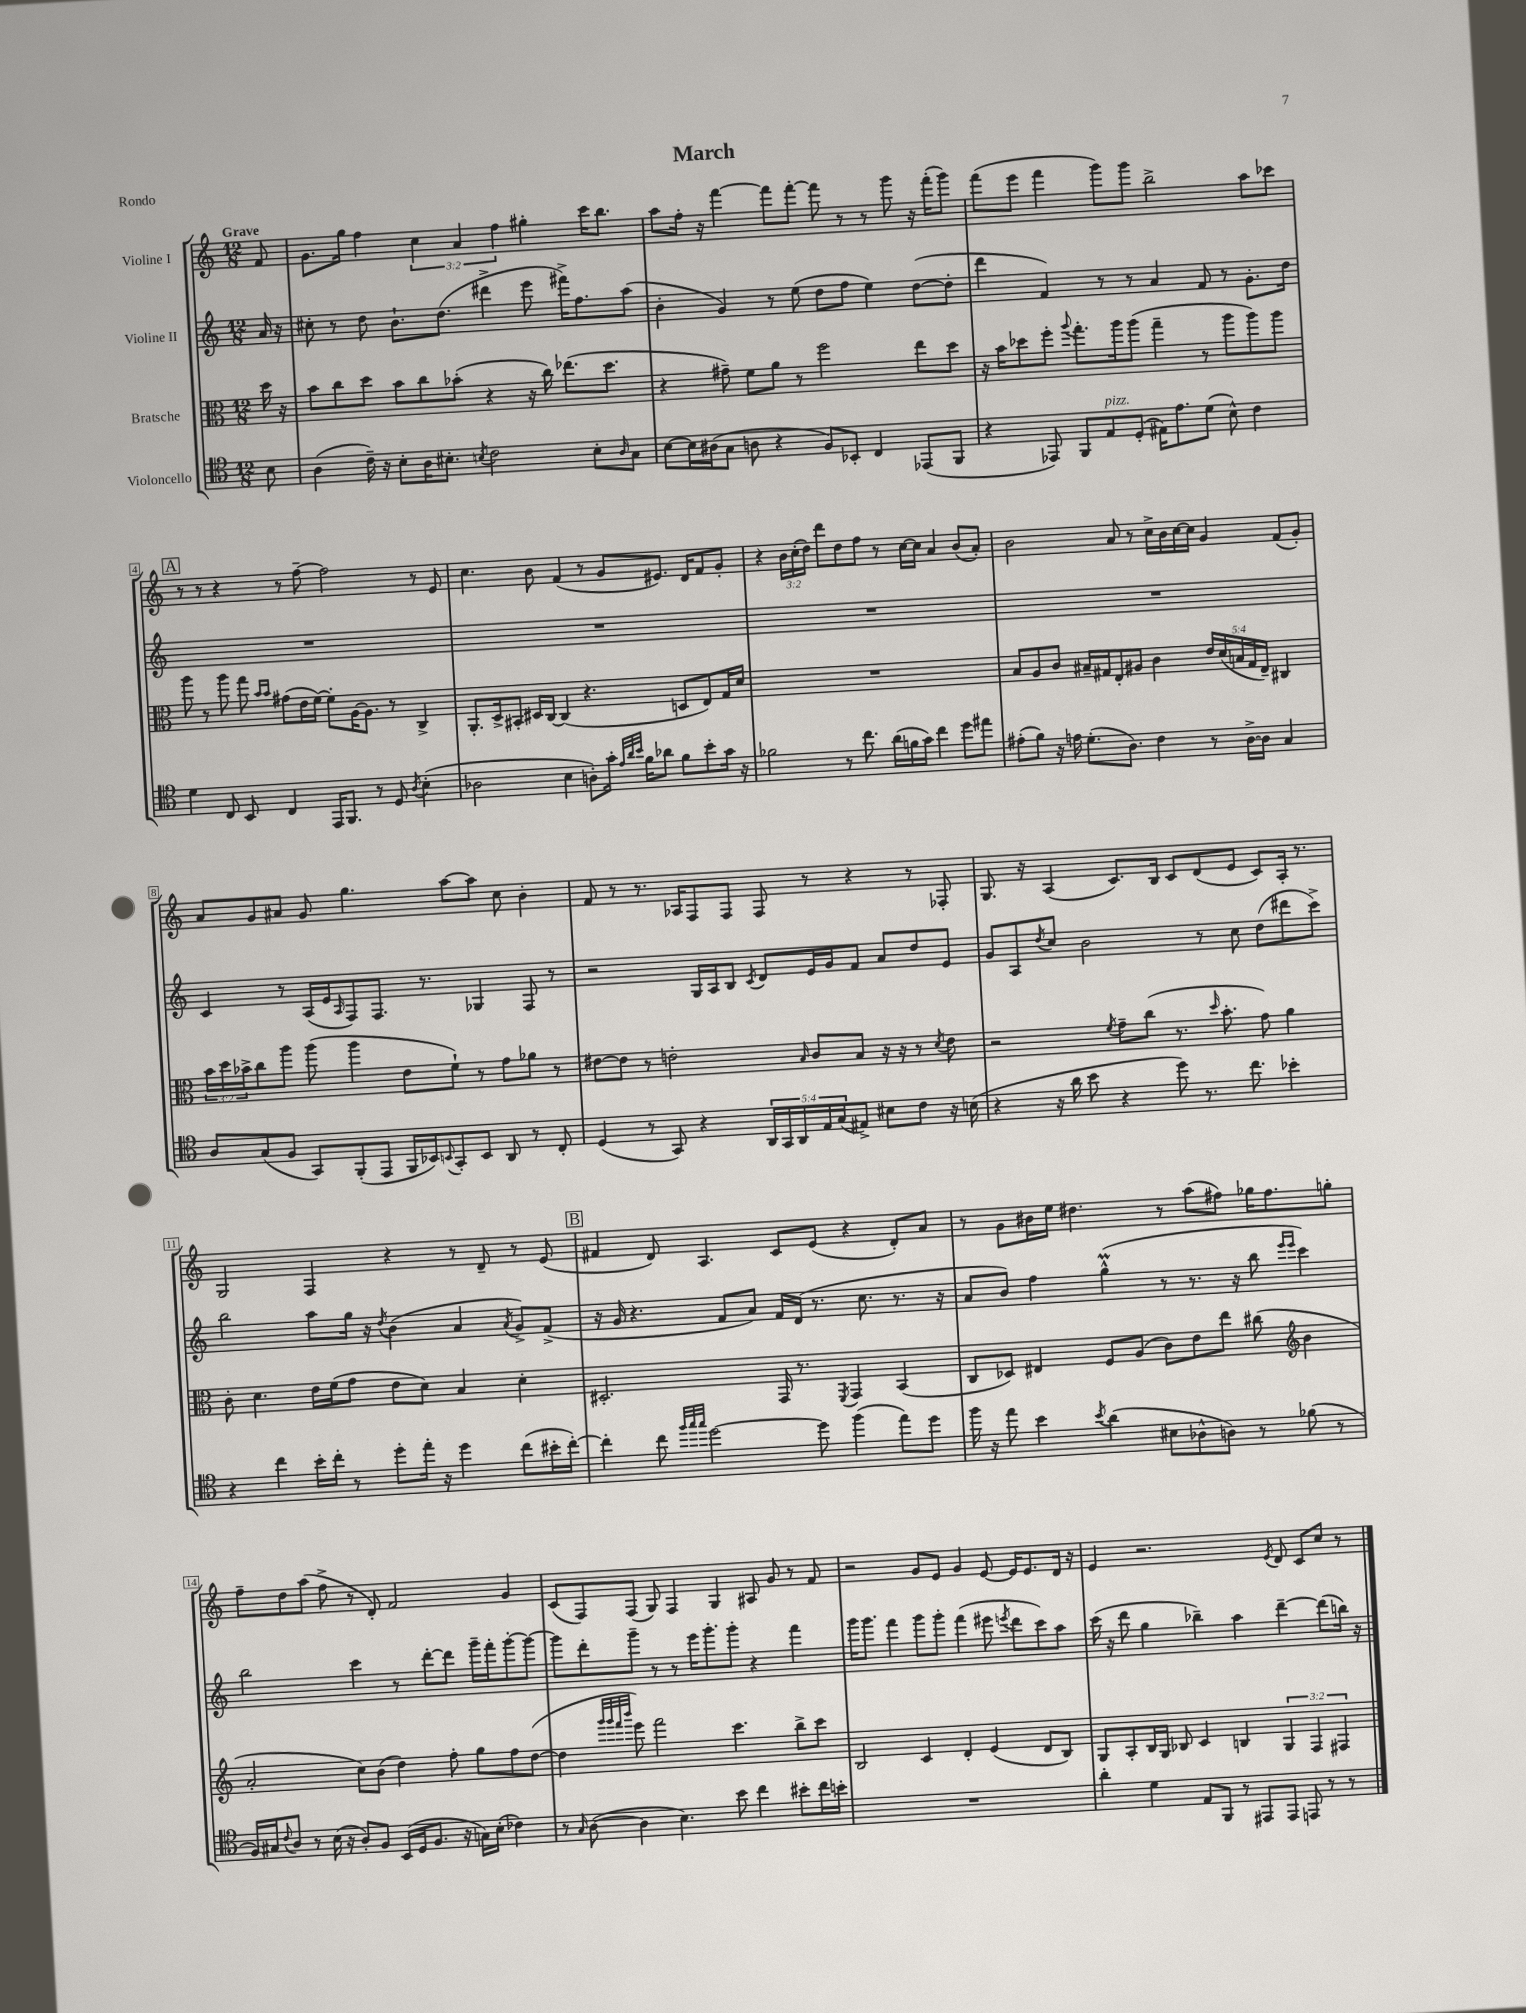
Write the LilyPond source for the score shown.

\header { title = "March" piece = "Rondo" }
<<
\new StaffGroup <<
\new Staff = "s0" \with { instrumentName = "Violine I" } {
    \clef treble \key c \major \numericTimeSignature \time 12/8 \override Staff.TupletNumber.text = #tuplet-number::calc-fraction-text \partial 8 \tempo "Grave"
    f'8 |
    g'8. g''16 f''4 \tuplet 3/2 { c''4 a'4 f''4 } gis''4-. c'''16 b''8. |
    a''8 f''16-. r16 f'''4~ f'''8 f'''8~-. f'''8 r8 r8 g'''8 r16 f'''16-.( g'''8) |
    f'''8( e'''8 f'''4 g'''8) g'''8 b''2-> a''8 ces'''8 |
    \mark \markup { \box "A" } r8 r8 r4 r8 f''8~-- f''2 r8 e'8 |
    c''4. b'8 f'4( r8 g'8 eis'8.) d'16 f'8 g'8-. |
    r4 \tuplet 3/2 { b'16 c''16-.( d''16) } d'''8 d''8 f''8 r8 c''16~ c''16 a'4 b'8( a'8-.) |
    b'2 a'8 r8 c''16-> b'16 c''16~ c''16 g'4 f'8( g'8-.) |
    a'8 g'8 ais'8 g'8 g''4. a''8~ a''8 c''8 b'4-. |
    f'8 r8 r8. aes16 f8 f8 f8 r8 r4 r8 fes8-. |
    g8. r16 a4( c'8.) b16 c'8 d'8( e'8 c'8) a16-. r8. |
    g2 f4 r4 r8 d'8-- r8 e'8( |
    \mark \markup { \box "B" } fis'4 d'8) a4. c'8 e'8( r4 d'8-.) a'8 |
    r8 g'8 bis'16 e''16 dis''4. r8 a''8( fis''8) ges''16 fis''8. g''8-. |
    f''8-- d''8 a''8( f''8-> r8 d'8-.) f'2 g'4 |
    c'8( f8) f8( g8) f4 g4 ais8 g'8 r8 f'8 |
    r2 g'8 e'8 g'4 e'8~ e'16 e'8. d'16 r16 |
    e'4 r2. \acciaccatura { e'8 } d'8 c'8 c''8 r8 \bar "|." |
}
\new Staff = "s1" \with { instrumentName = "Violine II" } {
    \clef treble \key c \major \numericTimeSignature \time 12/8 \partial 8
    a'16 r16 |
    cis''8-. r8 d''8 b'8.-! d''8.( dis'''4-> e'''8 fis'''16->) f''8. a''8( |
    b'4-. g'4) r8 e''8( d''8 f''8 e''4) d''8~( d''8-. |
    d'''4 f'4) r8 r8 a'4 f'8 r8 g'8.-. d''16 |
    \mark \markup { \box "A" } R1. |
    R1. |
    R1. |
    R1. |
    c'4 r8 a16( e'16 \grace { a16 } f8) f8. r8. ges4 f8 r8 |
    r2 g16 a16 b8 \acciaccatura { c'8 } d'8 e'16 g'16 f'8 a'8 d''8 e'8 |
    g'8 a8 \acciaccatura { d''8 } c''8 b'2 r8 c''8 d''8( dis'''8 c'''8->) |
    b''2 a''8 g''16 r16 \acciaccatura { d''8 } b'4( a'4 \acciaccatura { a'8 } g'8->) f'8->( |
    \mark \markup { \box "B" } r16 g'16 r4. f'8 a'8) f'16 d'16( r8. c''8. r8. r16 |
    a'8 b'8) f''4 g''4-^\prall( r8 r8. r16 b''8 \grace { e'''16 e'''16 } c'''4) |
    b''2 c'''4 r8 d'''8~-. d'''8 g'''16-- f'''16-. g'''8~-. g'''8~ |
    g'''8 d'''8-. g'''8-- r8 r8 e'''16 g'''8.-. g'''8-. r4 f'''4 |
    g'''16 g'''8. f'''4 g'''8 g'''8-. f'''4( eis'''8 \acciaccatura { e'''8 } d'''8 c'''8) a''8 |
    c'''16( r16 d'''8 g''4 bes''4--) a''4 d'''4~-- d'''8( b''16) r16 \bar "|." |
}
\new Staff = "s2" \with { instrumentName = "Bratsche" } {
    \clef alto \key c \major \numericTimeSignature \time 12/8 \override Staff.TupletNumber.text = #tuplet-number::calc-fraction-text \partial 8
    d''16 r16 |
    b'8 c''8 d''8 b'8 c''8 bes'8-.( r4 r16 c''16) ees''8.( d''8. |
    r4 gis'8--) f'8 a'8 r8 f''2 e''8 d''8 |
    r16 b'16 des''8 f''8-. \appoggiatura { a''8 } g''8.-. a''16 a''8( g''4-- r8 a''8 a''8) a''8 |
    \mark \markup { \box "A" } a''8 r8 a''8 g''8 \grace { b'16 b'16 } gis'8( e'16 f'16~) f'8-. a16~ a8. r8 c4-> |
    a,8.-. d16-> bis,8-. dis16 c16~ c4( r4. d8 e8) g16 d'16 |
    R1. |
    b8 a8 c'8 bis16-- gis16 e8-. ais8 c'4 \tuplet 5/4 { e'16 d'16( b16 gis16 e16--) } cis4 |
    \tuplet 3/2 { b'16 d''16 bes'16-> } c''8 a''8 a''8( a''4 e'8 f'8-!) r8 g'8 aes'8 r8 |
    eis'8~ eis'8 r8 e'2-. \grace { b16 } c'8 b8 r16 r16 r8 \acciaccatura { d'8 } e'8 |
    r2 \acciaccatura { f'8 } g'8-- c''8( r8. \grace { d''16 } b'8.-. g'8) a'4 |
    c'8-. d'4. e'16 f'16( g'8 e'8 d'8) b4 d'4-. |
    \mark \markup { \box "B" } dis2.-. g,16 r8. \acciaccatura { f,8 } g,4 b,4( |
    c8 des8) eis4 f8 a8( c'8) e'8 e''8 cis''8( \clef treble b'4 |
    a'2-. c''8) b'8( d''4) f''8-. g''8 f''8 d''8~( |
    d''4 \grace { g'''32 g'''32 f'''32 b'''32 } e'''8) f'''2 c'''4. b''8-> c'''8 |
    b2 c'4 d'4-. e'4( d'8 b8) |
    g8 a8-. b16 g16 bes8 c'4 b4 \tuplet 3/2 { g4 f4 fis4 } \bar "|." |
}
\new Staff = "s3" \with { instrumentName = "Violoncello" } {
    \clef tenor \key c \major \numericTimeSignature \time 12/8 \override Staff.TupletNumber.text = #tuplet-number::calc-fraction-text \partial 8
    b8 |
    a4( c'16--) r16 b8-. a16 bis8.-. \acciaccatura { b8 } c'2 b8-. \grace { a16 } g8 |
    b8~ b16 ais16( g8 a8 r4 f8) bes,8-. c4 ees,8( f,8 |
    r4 ees,8) f,8 e8^\markup { \italic "pizz." } d8-.( eis16) e'8. d'8( b8-^) c'4 |
    \mark \markup { \box "A" } d'4 c8 b,8 c4 e,16 f,8. r8 d8 \acciaccatura { a8 } b4-.( |
    aes2 b4 a8-.) g'16-. \grace { e'32 a'32 b'32 } f'16 aes'8 f'8 b'8-. g'16 r16 |
    fes'2 r8 c''8. a'16( f'16 g'16) c''4 d''8 eis''8 |
    eis'8-.( f'8) r16 e'16 d'8.-.( a8.) c'4 r8 a16~-> a16 g4 |
    a8 g8( f8 g,8) f,8-.( e,8 f,16 bes,16) \appoggiatura { b,8 } g,8-. b,8 a,8 r8 c8-. |
    d4( r8 g,8) r4 \tuplet 5/4 { a,16 g,16 a,16 e16 g16( } eis8->) bis8 c'8 r16 b16( |
    r4 r16 a'16 b'8 r4 d''8) r8. c''8. bes'4-. |
    r4 c''4 b'16-. c''16-. r8 d''8-. e''16-. r16 d''4 c''8( bis'16-. c''16~-.) |
    \mark \markup { \box "B" } c''4-. c''8 \grace { f''32 g''32 g''32 } d''2~ d''8 f''4( e''8) d''8 |
    f''16 r16 e''8 b'4 \acciaccatura { b'8 } a'4( bis8 aes8-^ a8) r8 fes'8( r8 |
    f16) gis16 \appoggiatura { c'8 } a8 r8 b16( r16 a8-.) f8 b,16( d16 f8. r16 g16) b16-.( ces'4) |
    r8 \grace { g16 } a8~( a4 b4.) b'8 c''4 bis'8-. c''16 b'16-. |
    R1. |
    a'4-. d'4 e8 f,8 r8 eis,8 eis,8 e,8 r8 r8 \bar "|." |
}
>>
>>
\layout { \context { \Score \override BarNumber.stencil = #(make-stencil-boxer 0.1 0.3 ly:text-interface::print) } }
